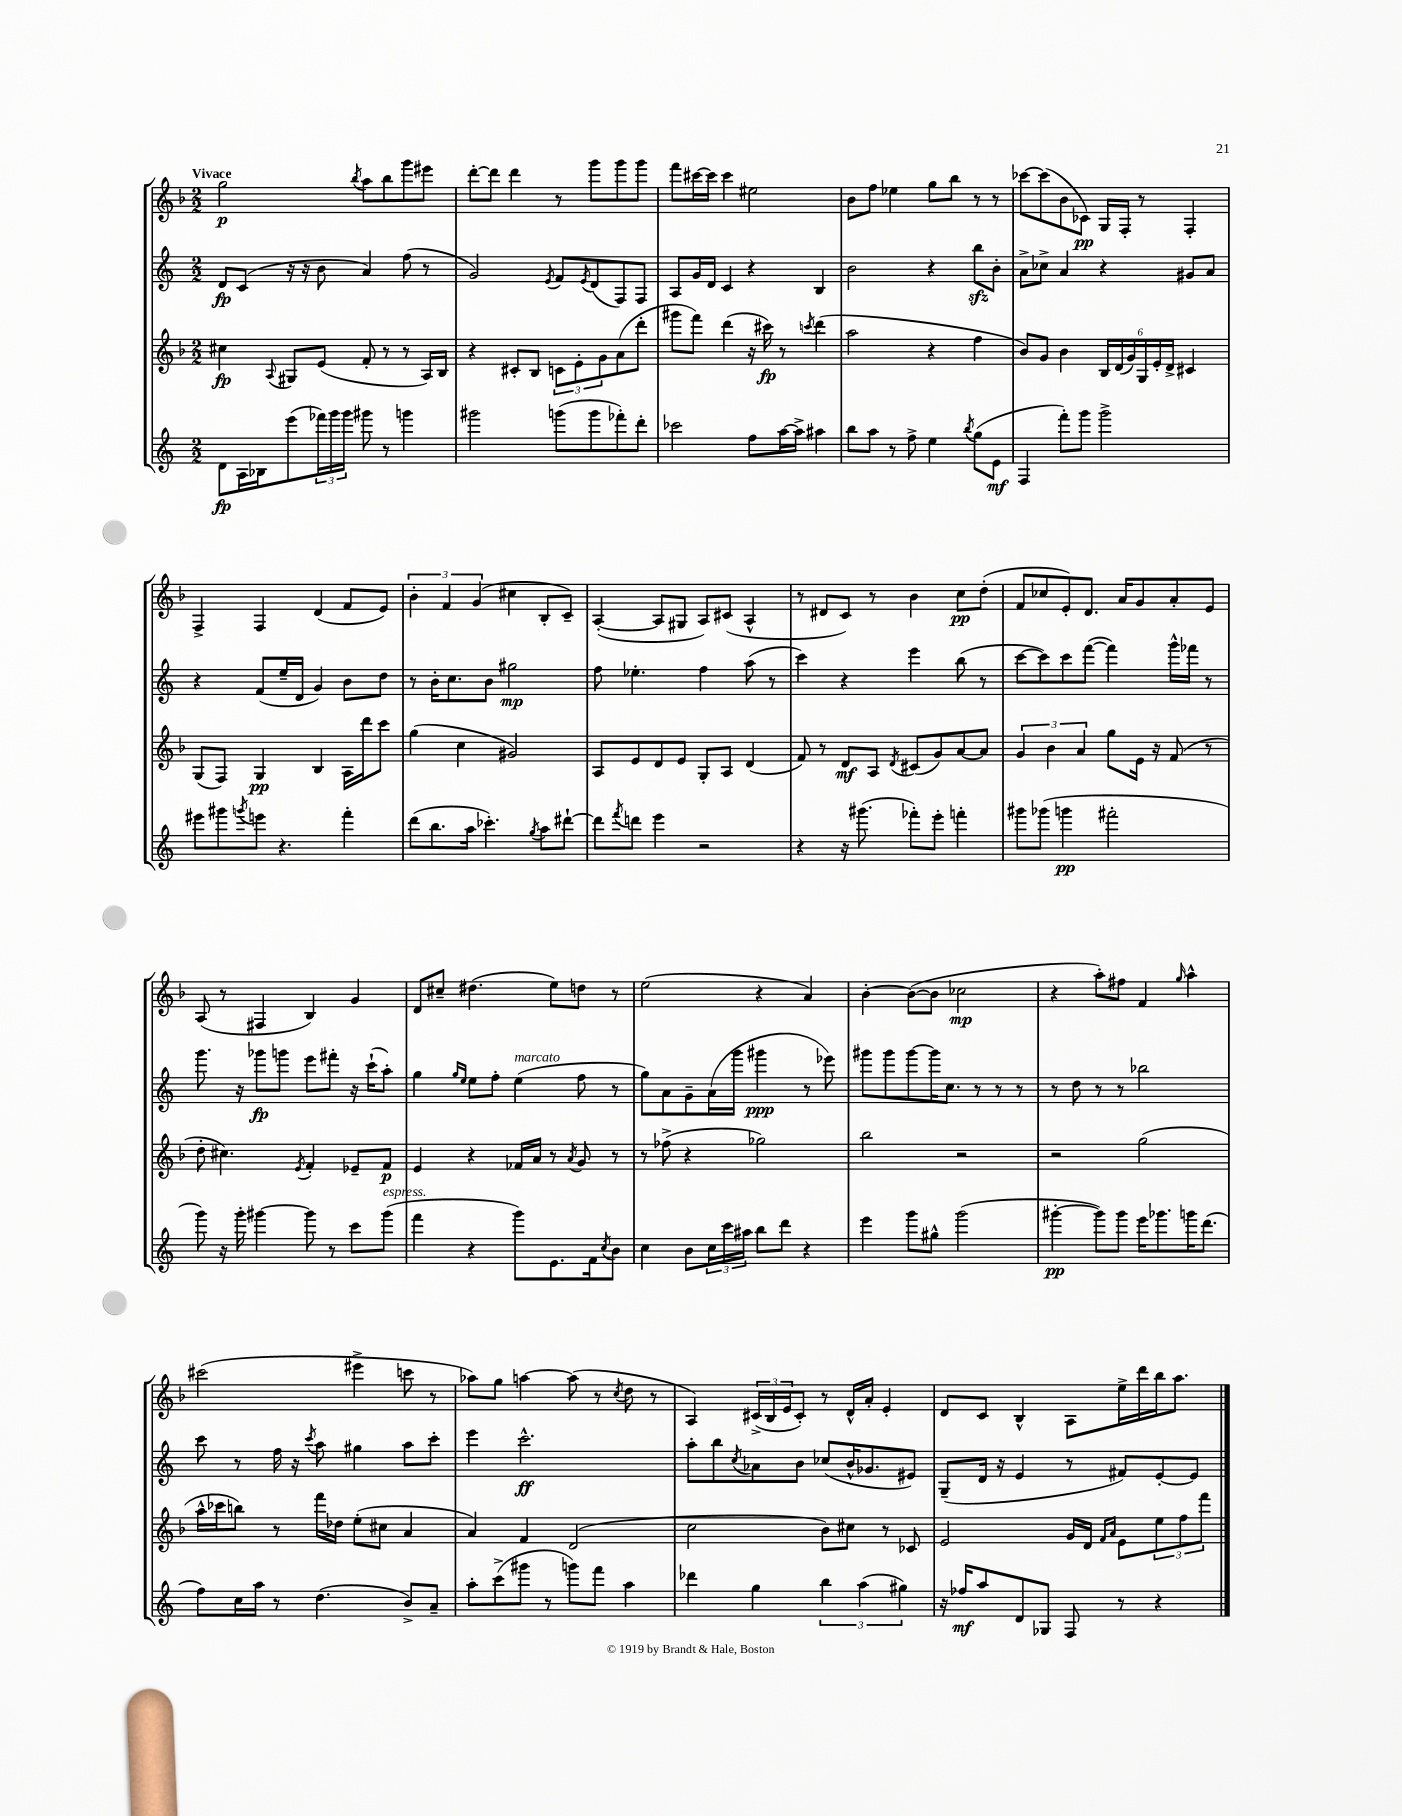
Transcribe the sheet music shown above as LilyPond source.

<<
\new StaffGroup <<
\new Staff = "s0" {
    \clef treble \key f \major \numericTimeSignature \time 2/2 \tempo "Vivace"
    g''2\p \acciaccatura { bes''8 } a''8 bes''8 g'''8 eis'''8 |
    d'''8~-. d'''8 d'''4 r8 g'''8 g'''8 g'''8 |
    f'''8 cis'''16~ cis'''16 cis'''4 eis''2 |
    bes'8 f''8 ees''4 g''8 bes''8 r8 r8 |
    ces'''8~ ces'''8( bes'8 ces'8\pp) g16 f16-. r8 f4-. |
    f4-> f4 d'4( f'8 e'8) |
    \tuplet 3/2 { bes'4-. f'4 g'4( } cis''4 bes8-. c'8--) |
    a4~-.( a8 gis8 a8) cis'8( a4-^ |
    r8 dis'8 c'8) r8 bes'4 c''8\pp d''8-.( |
    f'8 ces''8 e'8-.) d'8. a'16 g'8 a'8-. e'8 |
    a8( r8 fis4 bes4) g'4 |
    d'8 cis''8-- dis''4.( e''8) d''8 r8 |
    e''2( r4 a'4) |
    bes'4~-. bes'8~( bes'8 ces''2\mp |
    r4 a''8-.) fis''8 f'4 \grace { g''16 } a''4-^ |
    cis'''2( eis'''4-> c'''8 r8 |
    aes''8) g''8 a''4~ a''8( r8 \acciaccatura { c''8 } d''8 r8 |
    a4) \tuplet 3/2 { cis'16->( bes16 e'16 } cis'8-.) r8 d'16-^ a'16-. e'4-. |
    d'8 c'8 bes4-^ a8 e''16-> d'''16 bes''16 a''8. \bar "|." |
}
\new Staff = "s1" {
    \clef treble \key c \major \numericTimeSignature \time 2/2
    d'8\fp c'8( r16 r16 b'8 a'4) f''8( r8 |
    g'2) \acciaccatura { e'8 } f'8 \acciaccatura { e'8 } d'8( f8) f8 |
    a8 g'16 d'16 c'4 r4 b4 |
    b'2 r4 b''8\sfz b'8-. |
    a'8-> ces''8-> a'4 r4 gis'8 a'8 |
    r4 f'8( e''16-- d'16 g'4) b'8 d''8 |
    r8 b'16-. c''8. b'8 gis''2\mp |
    f''8 ees''4.-. f''4 a''8( r8 |
    c'''4) r4 e'''4 b''8( r8 |
    c'''8~ c'''8) c'''8 f'''8~( f'''4) g'''16-^ fes'''16 r8 |
    g'''8. r16 ges'''8\fp g'''8 e'''8 fis'''8-. r16 c'''16-!( a''8-.) |
    g''4 \grace { g''16 e''16 } e''8 f''8-. e''4^\markup { \italic "marcato" }( f''8 r8 |
    g''8) a'8 g'8-- a'16( g'''16 gis'''4\ppp r8 ees'''8) |
    gis'''8 gis'''8 gis'''8~ gis'''16 c''8. r8 r8 r8 |
    r8 d''8 r8 r8 bes''2 |
    c'''8 r8 f''16 r16 \acciaccatura { c'''8 } a''8 gis''4 a''8 c'''8-. |
    e'''4 c'''2.-^\ff |
    a''8-. b''8 \acciaccatura { c''8 } aes'8 b'8 ces''8( b'16-^ ges'8. eis'8) |
    g8--( d'16 r16 e'4 r8 fis'8) e'8~-. e'8 \bar "|." |
}
\new Staff = "s2" {
    \clef treble \key f \major \numericTimeSignature \time 2/2
    cis''4\fp \appoggiatura { a8 } gis8 e'8( f'8-. r8 r8 a16) bes16 |
    r4 cis'8-. bes8 \tuplet 3/2 { c'8 e'8-. g'8 } a'8( d'''8-. |
    gis'''8 f'''8) d'''4( r16 cis'''16\fp) r8 \acciaccatura { c'''8 } d'''4( |
    a''2 r4 f''4 |
    bes'8) g'8 bes'4 \tuplet 6/4 { bes16 d'16( g'16) g16 e'16-. d'16-> } cis'4 |
    g8( f8) g4\pp bes4 a16 d'''16 c'''8 |
    g''4( c''4 gis'2) |
    a8 e'8 d'8 e'8 g8-. a8 d'4( |
    f'8) r8 d'8\mf a8 \acciaccatura { d'8 } cis'8( g'8) a'8~ a'8 |
    \tuplet 3/2 { g'4 bes'4 a'4 } g''8 e'16 r16 f'8( r8 |
    d''8-. cis''4.) \acciaccatura { e'8 } f'4-. ees'8-- f'8\p |
    e'4 r4 fes'16 a'16 r8 \acciaccatura { a'8 } g'8 r8 |
    r8 fes''8->( r4 ges''2) |
    bes''2 r2 |
    r2 g''2( |
    a''16-^ ces'''16 b''8) r8 f'''16 des''16 e''8-.( cis''8 a'4 |
    a'4) f'4 d'2( |
    c''2 bes'8) cis''8 r8 ces'8 |
    e'2 g'16 d'16 \grace { f'16 a'16 } e'8 \tuplet 3/2 { e''8 f''8 f'''8 } \bar "|." |
}
\new Staff = "s3" {
    \clef treble \key c \major \numericTimeSignature \time 2/2
    d'8\fp a16 bes16 e'''8( \tuplet 3/2 { fes'''16) g'''16 g'''16 } gis'''8 r8 g'''4 |
    gis'''2 g'''8( g'''8 fes'''8-.) d'''8-. |
    ces'''2 f''8 a''16~ a''16-> ais''4 |
    b''8 a''8 r8 f''8-> e''4 \acciaccatura { b''8 } g''8( e'8\mf |
    f4 f'''8-.) g'''8 g'''2-> |
    eis'''8 gis'''8 \acciaccatura { g'''8 } e'''8 r4. f'''4-. |
    d'''8( b''8. a''16 ces'''4.-.) \acciaccatura { g''8 } a''8 dis'''8~-! |
    dis'''8 \acciaccatura { f'''8 } d'''8 e'''4 r2 |
    r4 r16 gis'''8.( fes'''8-.) e'''8-. f'''4-. |
    gis'''8 ges'''8( g'''4\pp fis'''2-. |
    g'''8) r16 g'''16-. gis'''4~ gis'''8 r8 c'''8 gis'''8^\markup { \italic "espress." }( |
    f'''4 r4 g'''8) e'8. f'16 \acciaccatura { c''8 } b'8 |
    c''4 b'8 \tuplet 3/2 { c''16 c'''16 ais''16 } b''8 d'''8 r4 |
    e'''4 g'''8 gis''8-^ g'''2( |
    gis'''4~-.\pp gis'''8) gis'''8 e'''16 ges'''8. g'''16 d'''8.( |
    f''8) c''16 a''16 r8 d''4.( b'8->) a'8-- |
    a''8-. c'''8->( gis'''8 r8 g'''8) f'''8 a''4 |
    des'''4 g''4 \tuplet 3/2 { b''4 a''4( gis''4) } |
    r16 fes''16\mf a''8 d'8 ges8 f8 r8 r4 \bar "|." |
}
>>
>>
\layout { \context { \Score \remove "Bar_number_engraver" } }
